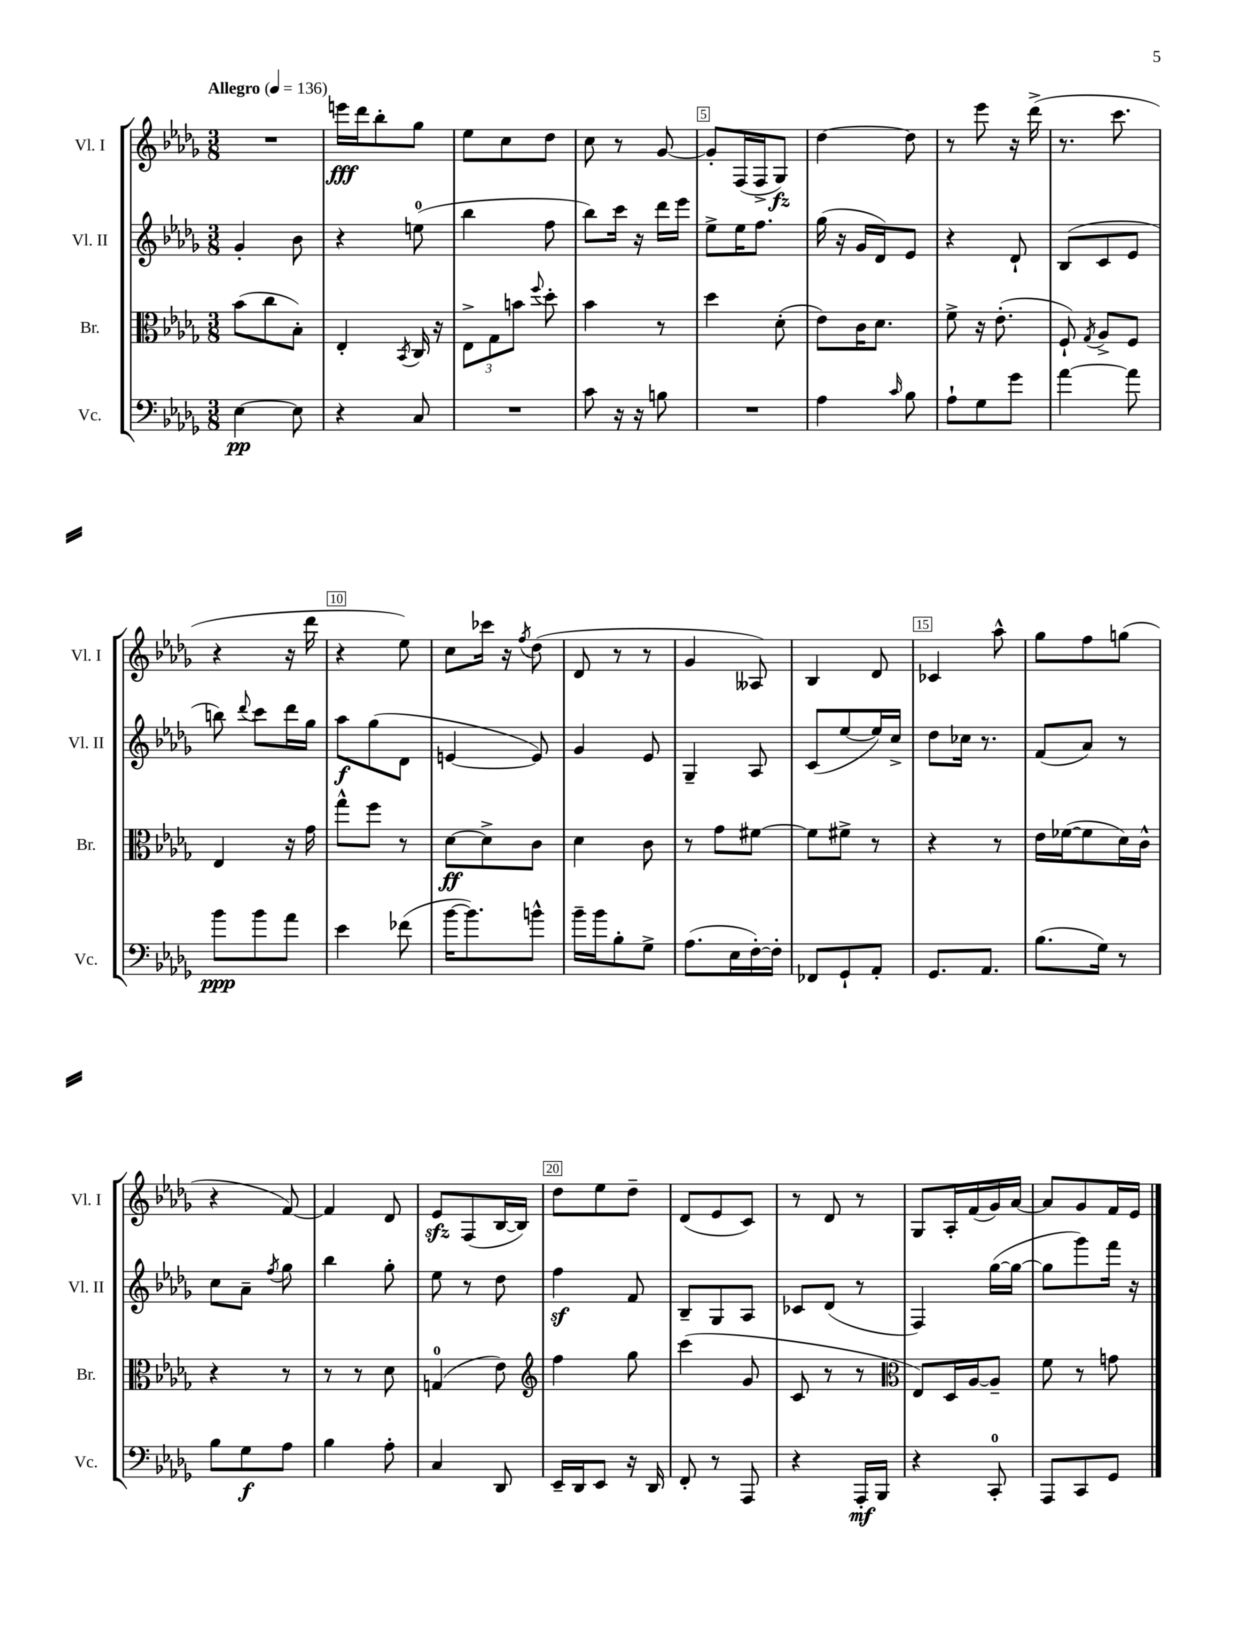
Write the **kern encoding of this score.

**kern	**kern	**kern	**kern
*staff4	*staff3	*staff2	*staff1
*clefF4	*clefC3	*clefG2	*clefG2
*k[b-e-a-d-g-]	*k[b-e-a-d-g-]	*k[b-e-a-d-g-]	*k[b-e-a-d-g-]
*M3/8	*M3/8	*M3/8	*M3/8
*MM136	*MM136	*MM136	*MM136
[4E-	(8b-	4g-'	4.r
.	8cc	.	.
8E-]	8B-')	8b-	.
=	=	=	=
4r	4E-'	4r	16eee
.	.	.	16ddd-
.	.	.	8bb-'
.	8qBB-	.	.
8C	16C	(8ee	8gg-
.	16r	.	.
=	=	=	=
4.r	12E-^	4bb-	8ee-
.	12G-	.	.
.	.	.	8cc
.	12b	.	.
.	8qqff	.	.
.	8dd-'	8ff	8dd-
=	=	=	=
8c	4b-	8bb-)	8cc
16r	.	16ccc	8r
16r	.	16r	.
8B	8r	16ddd-	[8g-
.	.	16eee-	.
=	=	=	=
4.r	4dd-	8ee-^	8g-']
.	.	16ee-	(16F
.	.	8.ff	16F^
.	(8d-'	.	8G-)
=	=	=	=
4A-	8e-)	(16gg-	[4dd-
.	.	16r	.
.	16c	16g-	.
.	8.d-	16d-)	.
16qqc	.	.	.
8B-	.	8e-	8dd-]
=	=	=	=
8A-`	8f^	4r	8r
8G-	16r	.	8eee-
.	(8.e-'	.	.
8g-	.	8d-`	16r
.	.	.	(16ddd-^
=	=	=	=
[4a-	8F`)	(8B-	8.r
.	8qG-	.	.
.	8A-^	8c	.
.	.	.	8.ccc
8a-]	8F	8e-	.
=	=	=	=
8b-	4E-	8bb)	4r
.	.	8qqddd-	.
8b-	.	8ccc	.
8a-	16r	16ddd-	16r
.	16g-	16gg-	16ddd-
=	=	=	=
4e-	8gg-^^	8aa-	4r
.	8ff	(8gg-	.
(8f-	8r	8d-	8ee-)
=	=	=	=
[16b-	[8d-	[4e	8cc
8.b-])	.	.	.
.	8d-^]	.	16ccc-
.	.	.	16r
.	.	.	8qff
8b^^	8c	8e])	(8dd-
=	=	=	=
16b-~	4d-	4g-	8d-
16b-	.	.	.
8B-'	.	.	8r
8G-^	8c	8e-	8r
=	=	=	=
(8.A-	8r	4G-~	4g-
.	8g-	.	.
16E-	.	.	.
[16F')	[8f#	8A-	8A--)
16F']	.	.	.
=	=	=	=
8FF-	8f#]	(8c	4B-
8GG-`	8f#^	[8ee-	.
8AA-'	8r	16ee-])	8d-
.	.	16cc^	.
=	=	=	=
8.GG-	4r	8dd-	4c-
.	.	16cc-	.
8.AA-	.	8.r	.
.	8r	.	8aa-^^
=	=	=	=
(8.B-	16e-	(8f	8gg-
.	([16f-	.	.
.	8f-]	8a-)	8ff
16G-)	.	.	.
8r	16d-)	8r	(8gg
.	16c^^	.	.
=	=	=	=
8B-	4r	8cc	4r
8G-	.	8a-~	.
.	.	8qff	.
8A-	8r	8gg-	[8f)
=	=	=	=
4B-	8r	4bb-	4f]
.	8r	.	.
8A-'	8d-	8gg-'	8d-
=	=	=	=
4C	(4G	8ee-	8e-
.	.	8r	(8F
8DD-	8e-)	8dd-	[16B-
.	.	.	16B-])
=	=	=	=
*	*clefG2	*	*
16EE-~	4ff	4ff	8dd-
16DD-	.	.	.
8EE-	.	.	8ee-
16r	8gg-	8f	8dd-~
16DD-	.	.	.
=	=	=	=
8FF'	(4ccc	8B-~	(8d-
8r	.	8G-	8e-
8AAA-	8g-	8A-	8c)
=	=	=	=
4r	8c	8c-	8r
.	8r	(8d-	8d-
16AAA-'	8r	8r	8r
16BBB-	.	.	.
=	=	=	=
*	*clefC3	*	*
4r	8E-)	4F)	8G-
.	16D-	.	16A-'
.	[16A-	.	(16f
8CC'	8A-~]	([16gg-	16g-)
.	.	16gg-_	[16a-
=	=	=	=
8AAA-	8f	8gg-]	8a-]
8CC	8r	8ggg-)	8g-
8GG-	8g	16fff	16f
.	.	16r	16e-
==	==	==	==
*-	*-	*-	*-
